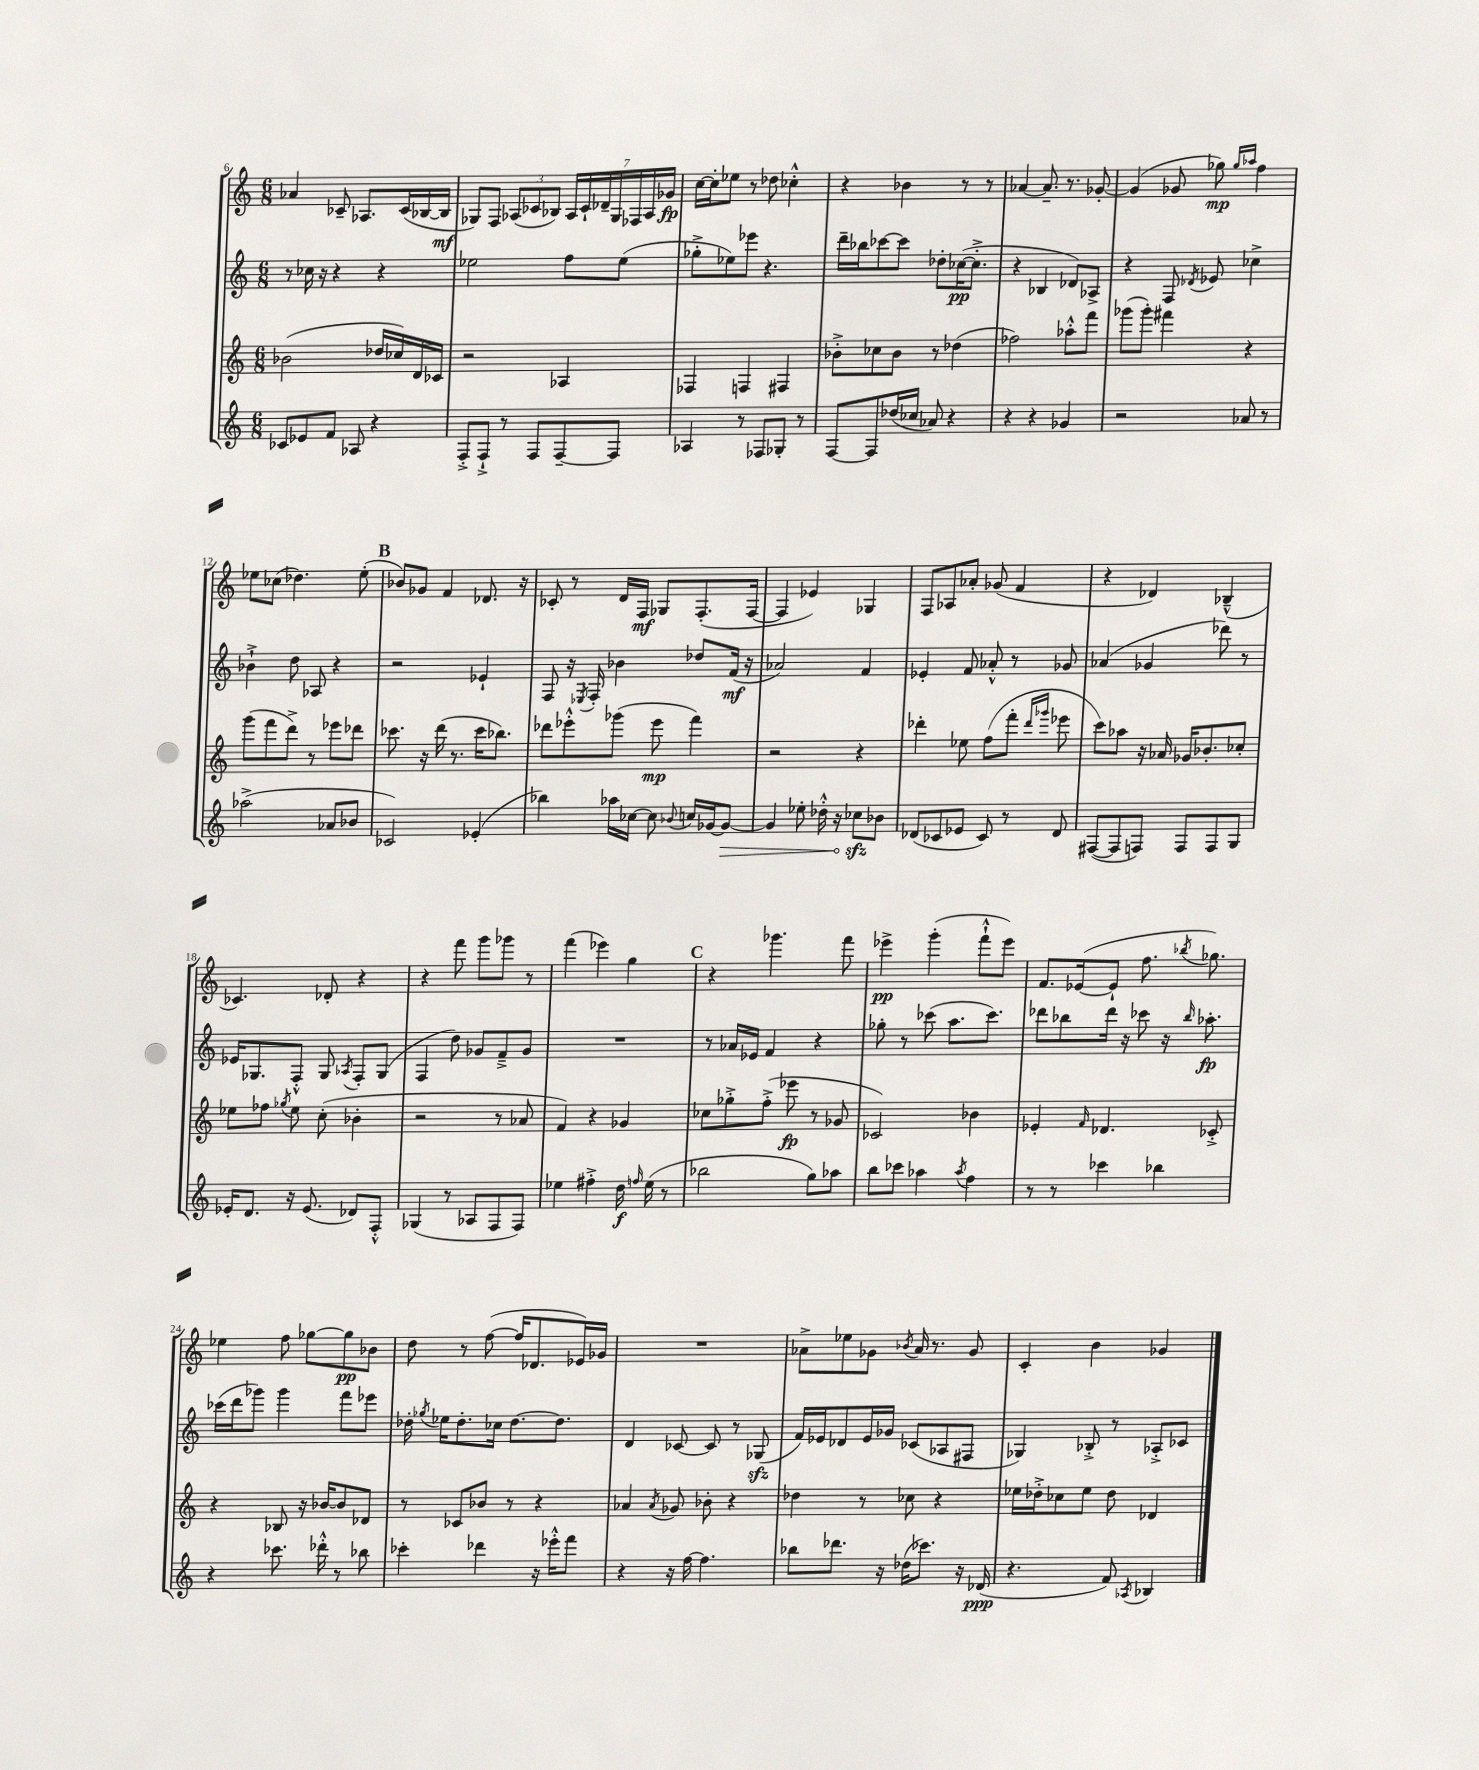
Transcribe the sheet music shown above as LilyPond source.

<<
\new StaffGroup <<
\new Staff = "s0" {
    \clef treble \key c \major \numericTimeSignature \time 6/8
    \autoBeamOff aes'4 ces'8-- aes8.[ ces'16( bes16~ bes16]\mf |
    ges8[) f8] \tuplet 3/2 { aes8[( ces'8 bes8]) } \tuplet 7/4 { aes16[ ces'16-! des'16-- ges16 fes16 aes16 ges'16]\fp } |
    c''16[~ c''16-. ees''8] r8 des''8 ces''4-.-^ |
    r4 bes'4 r8 r8 |
    aes'4~ aes'8.-- r8. ges'8~-. |
    ges'4( ges'8 ges''8\mp) \grace { ges''16[ aes''16] } f''4 |
    ees''8[ ces''8]( des''4.) ees''8-.( |
    \mark \markup { \bold "B" } bes'8[) ges'8] f'4 des'8. r16 |
    ces'8-. r8 d'16[ f16]\mf ges8[ f8.-.( f16]~ |
    f4 ees'4) ges4 |
    f8[ aes8 aes'8]-. ges'8( f'4 |
    r4 des'4) bes4---^( |
    ces'4.) des'8-. r4 |
    r4 f'''8 g'''8[ ges'''8] r8 |
    f'''4( ees'''4) g''4 |
    \mark \markup { \bold "C" } r4 ges'''4. f'''8 |
    ees'''4->\pp g'''4-.( f'''8[-!-^ ees'''8]) |
    f'8.[ ees'16~( ees'8]-! f''8. \acciaccatura { bes''8 } ges''8.) |
    ees''4 f''8 ges''8[~ ges''8\pp bes'8] |
    d''8 r8 f''8~( f''16[ des'8. ees'16) ges'16] |
    R2. |
    aes'8[-> ees''8 ges'8] \acciaccatura { bes'8 } aes'16 r8. ges'8 |
    c'4-. b'4 ges'4 \bar "|." |
}
\new Staff = "s1" {
    \clef treble \key c \major \numericTimeSignature \time 6/8
    \autoBeamOff r8 ces''16 r16 r4 r4 |
    ees''2 f''8[ ees''8]( |
    ges''8[-.-> ees''8) ees'''8] r4. |
    d'''16[-- bes''16 ces'''8~ ces'''8] des''8[-. ces''16~\pp( ces''8.]-.-> |
    r4 bes4 des'8[) aes8]-> |
    r4 f8 \acciaccatura { des'8 } ees'8 ces''4-> |
    bes'4-!-> d''8 aes8 r4 |
    \mark \markup { \bold "B" } r2 ees'4-! |
    f8 r16 \acciaccatura { ees8 } f16-. bes'4 des''8[ f'16]\mf( r16 |
    aes'2) f'4 |
    ees'4-. f'8 aes'8-.-^ r8 ges'8 |
    aes'4( ges'4 des'''8) r8 |
    ees'16[ ges8. f8]-.-^ ges8 \acciaccatura { aes8 } f8[-. ges8]( |
    f4 d''8) ges'8[ f'8---> ges'8] |
    R2. |
    \mark \markup { \bold "C" } r8 aes'16[ ees'16] f'4 r4 |
    ges''8-. r8 ces'''8( a''8.[ ces'''8.]) |
    des'''8[ bes''8 des'''16] r16 ces'''8 r16 \grace { bes''16 } aes''8.-.\fp |
    ces'''16[( d'''16 ges'''8]) ges'''4 f'''8[ ees'''8] |
    des''16-. \acciaccatura { ges''8 } ees''16[ des''8.-. ces''16] des''8.[~ des''8.] |
    d'4 ces'8~ ces'8 r8 ges8\sfz( |
    f'16[) ees'16 des'8 ees'16 ges'16] ces'8[( aes8 fis8] |
    ges4) bes8-.-> r8 aes8[-.-> ces'8] \bar "|." |
}
\new Staff = "s2" {
    \clef treble \key c \major \numericTimeSignature \time 6/8
    \autoBeamOff bes'2( des''16[ ces''16) d'16 ces'16] |
    r2 aes4 |
    fes4 f4 fis4 |
    bes'8[-.-> ces''8 bes'8] r8 des''4( |
    fes''2) aes''8[-.-^ f'''8] |
    ges'''8[( ges'''8]-.) fis'''4 r4 |
    g'''8[( f'''8 d'''8]->) r8 ees'''8[ des'''8] |
    \mark \markup { \bold "B" } ces'''8. r16 d'''16( r8. ces'''16[ bes''8.]) |
    des'''8[ ees'''8-.-^ ges'''8]( ees'''8\mp f'''4) |
    r2 r4 |
    des'''4-. ees''8 f''8[( f'''8]-. \grace { des'''16[ ges'''16] } ees'''8 |
    c'''8[) aes''8] r16 aes'16 ges'16[ bes'8.-. ces''8]-. |
    ees''8[ fes''8] \acciaccatura { ges''8 } ees''8 c''8-.( bes'4-. |
    r2 r8 aes'8 |
    f'4) r4 ges'4 |
    \mark \markup { \bold "C" } ces''8[ ges''8-.-> f''8]-.->( ees'''8\fp r8 ges'8 |
    ces'2) bes'4 |
    ees'4-. \grace { f'16 } des'4. ces'8-.-> |
    r4 bes8 r16 bes'16[~ bes'8 des'8] |
    r8 ces'8[ bes'8] r8 r4 |
    aes'4 \acciaccatura { aes'8 } ges'8 bes'8-. r4 |
    des''4 r8 ces''8 r4 |
    ees''16[ des''16-.-> ces''8 ees''8] des''8 des'4 \bar "|." |
}
\new Staff = "s3" {
    \clef treble \key c \major \numericTimeSignature \time 6/8
    \autoBeamOff ces'8[ ees'8 f'8] aes8 r4 |
    f8[-.-> f8]-!-> r8 f8[ f8~-- f8] |
    aes4 r8 fes8[ ges8]-. r8 |
    f8[~ f8 des''16( ces''16] aes'8) r4 |
    r4 r4 ges'4 |
    r2 aes'8 r8 |
    aes''2->( aes'8[ bes'8] |
    \mark \markup { \bold "B" } ces'2) ees'4-.( |
    bes''4) aes''16[ ces''16]~ ces''8 \appoggiatura { bes'8 } c''16[ ges'16~ \once \override Hairpin.circled-tip = ##t ges'8]~\> |
    ges'4 ees''8-. des''16-.-^ r16 ces''8[\sfz\! bes'8] |
    des'8[( ces'8 ees'8] ces'8) r8 des'8 |
    fis8[~( fis8 f8]) f8[ f8 g8] |
    ees'16[-. d'8.] r16 ees'8.( des'8[) f8]-.-^ |
    ges4( r8 aes8[ f8 f8]) |
    ees''4 fis''4-.-> d''16\f \grace { f''16 } ees''16( r8 |
    \mark \markup { \bold "C" } bes''2 g''8[) aes''8] |
    b''8[ ces'''8] aes''4 \acciaccatura { aes''8 } f''4 |
    r8 r8 ces'''4 bes''4 |
    r4 ces'''8. des'''16-.-^ r8 bes''8 |
    ces'''4-. des'''4 r16 ees'''16[-.-^ f'''8] |
    r4 r16 f''16~ f''4. |
    bes''8[ des'''8.] r16 des''16[( ces'''8.]) r16 des'16\ppp( |
    r4. f'8) \acciaccatura { aes8 } bes4 \bar "|." |
}
>>
>>
\layout { \context { \Score currentBarNumber = #6 } }
